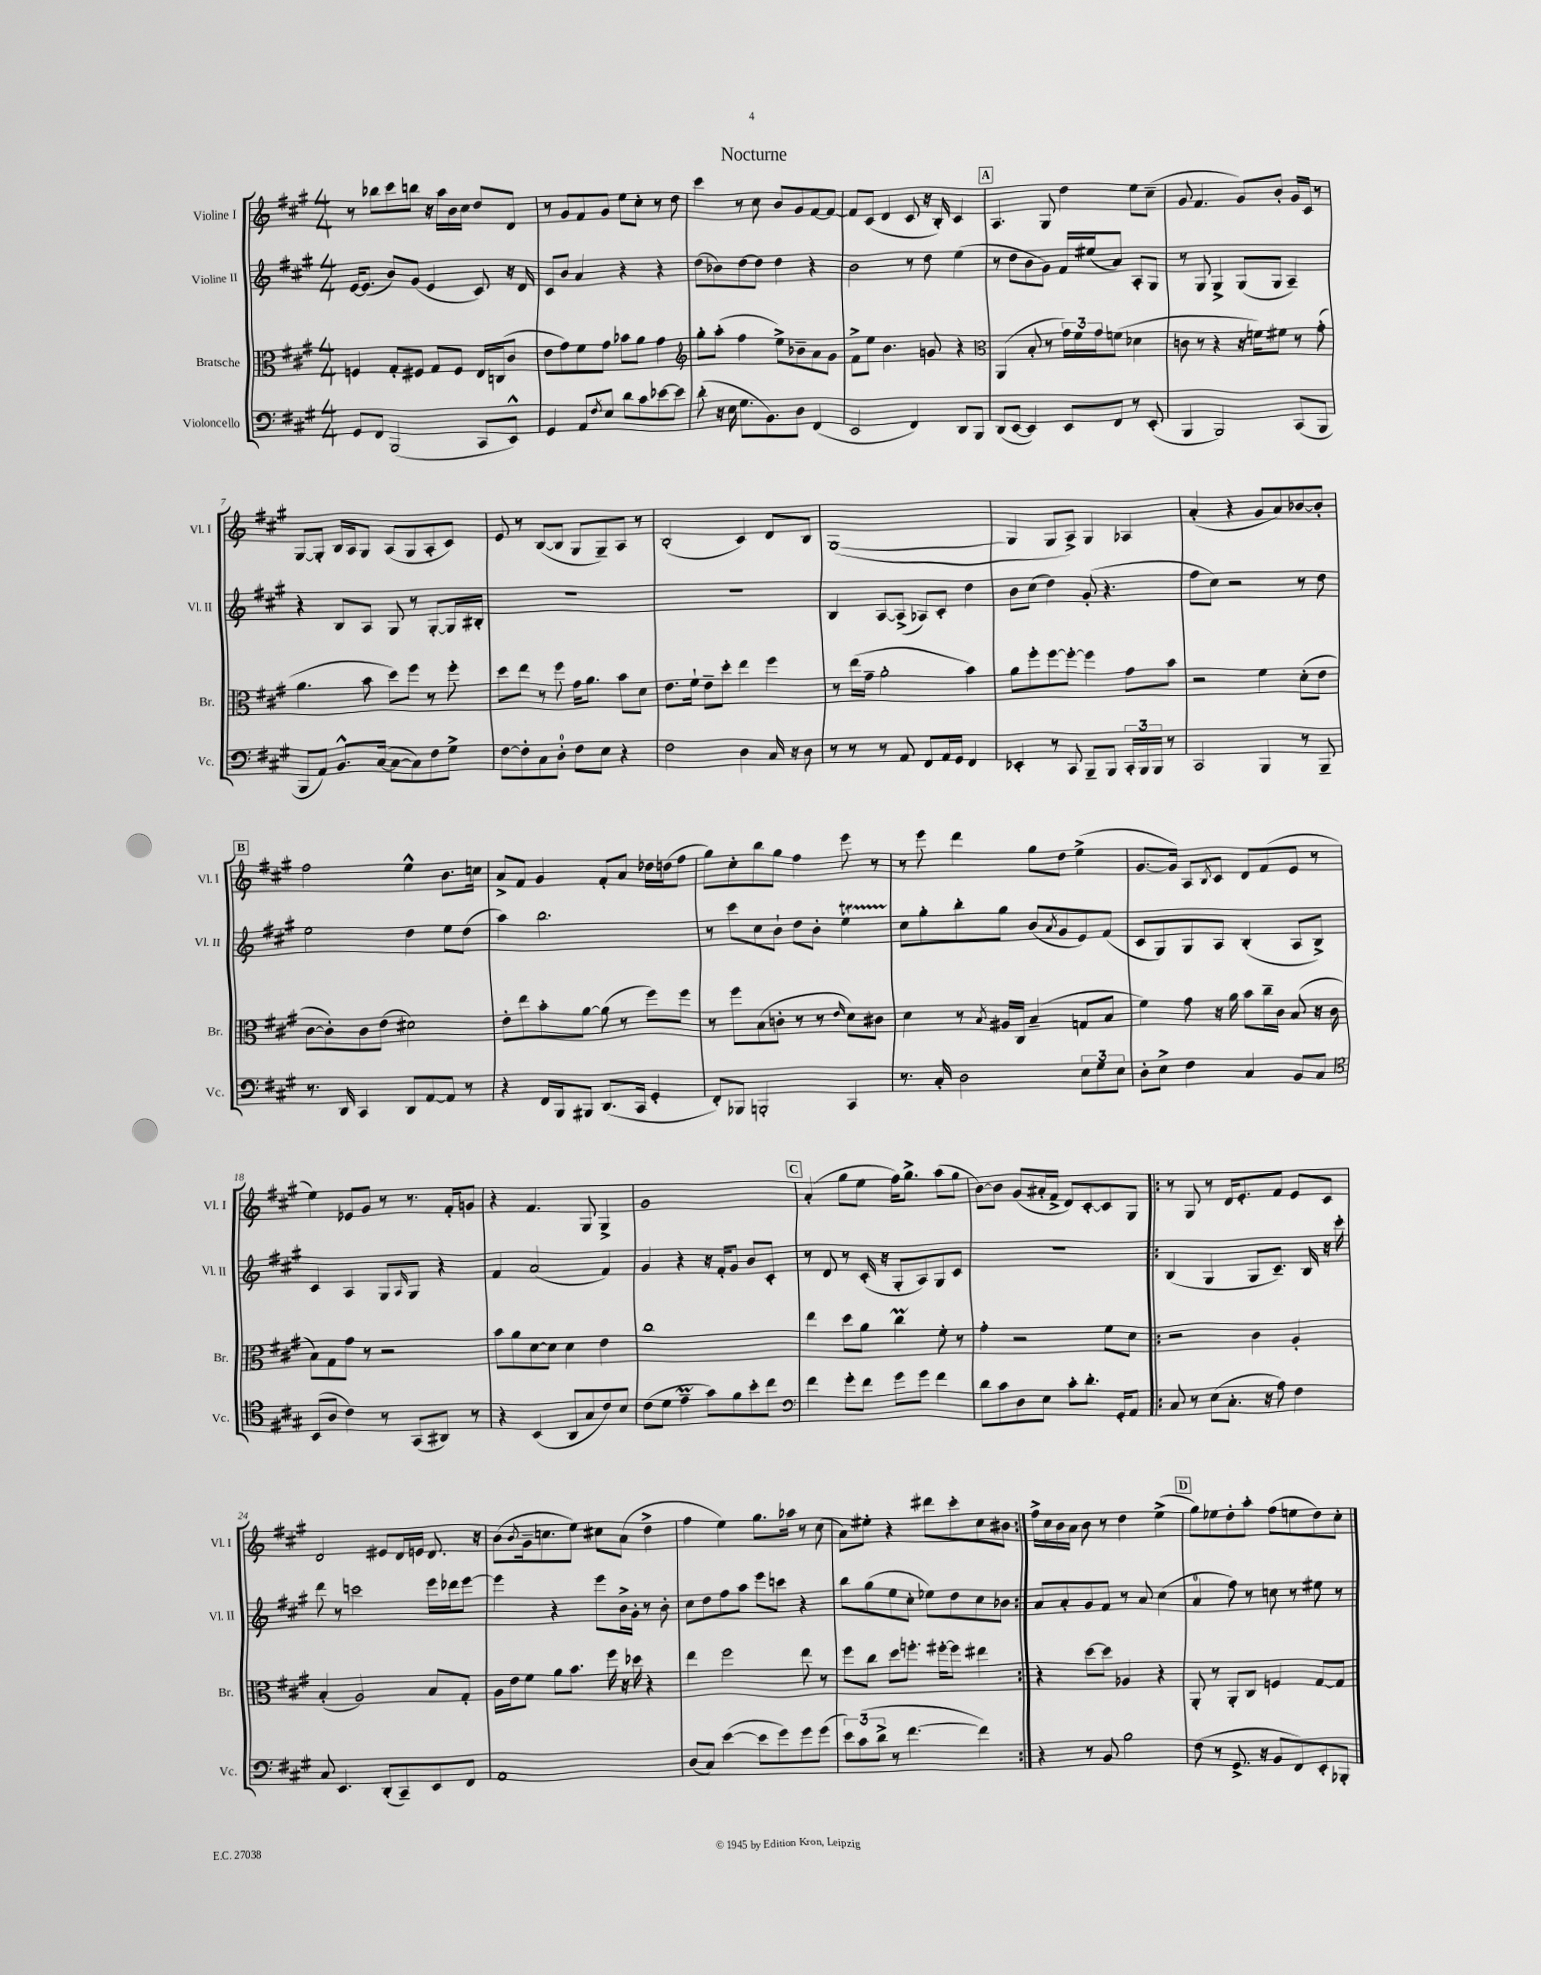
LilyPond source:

\header { title = "Nocturne" }
<<
\new StaffGroup <<
\new Staff = "s0" \with { instrumentName = "Violine I" shortInstrumentName = "Vl. I" } {
    \clef treble \key a \major \numericTimeSignature \time 4/4
    r8 bes''8 cis'''8 b''8 r16 a''16 b'16 cis''16 d''8 d'8 |
    r8 gis'8 fis'8 gis'8 e''8 cis''8-. r8 d''8 |
    cis'''4 r8 cis''8 b'8 gis'8 fis'8~ fis'8~ |
    fis'8 cis'8( d'4 cis'8 r16 b16-.) cis'4 |
    \mark \markup { \box "A" } a4. gis8 d''4 e''8 cis''8--( |
    gis'8 fis'4. gis'8) b'8-. gis'16 cis'16 r8 |
    gis8~ gis8-. b16 a16 gis8 a8( gis8 a8-. cis'8) |
    e'8 r8 b8~( b8 gis8 gis8--) a8 r8 |
    b2-.( cis'4) d'8 b8 |
    gis1~( |
    gis4 gis8 a8->) gis4 aes4 |
    a'4-.( r4 gis'8 a'8) bes'8~ bes'8-. |
    \mark \markup { \box "B" } fis''2 e''4-^ b'8. c''16 |
    a'8-> fis'8 gis'4 fis'8-. a'8 des''16 d''16( fis''8 |
    gis''8) cis''8-. b''8 gis''8 fis''4 e'''8 r8 |
    r8 e'''8 d'''4 gis''8 d''8 e''4->( |
    gis'8.~ gis'16) a8 \acciaccatura { b8 } cis'8 d'8 fis'8( e'8 r8 |
    e''4) ees'8 gis'8 r8 r8. fis'16-. g'8 |
    r4 fis'4. gis8 gis4-> |
    gis'1 |
    \mark \markup { \box "C" } a'4-.( gis''8 e''8 fis''16) gis''8.-> a''8( gis''8 |
    b'8~) b'8 gis'8( ais'16-. fis'16-> d'8) cis'8~-. cis'8 gis8 |
    \repeat volta 2 { r8 gis8 r8 d'16 e'8.-. fis'8 e'8 cis'8 |
    d'2 eis'8 d'16 e'16 d'8. r16 |
    b'8( \acciaccatura { b'8 } gis'16-- c''8. e''8) cis''8 a'8( d''4-> |
    fis''4 e''4) gis''8. aes''16 r8 cis''8( |
    a'8) eis''8-. r4 dis'''8 cis'''8-. cis''8 bis'8 | }
    fis''16-> cis''16 b'16 a'16 b'8 r8 d''4 e''4->( |
    \mark \markup { \box "D" } gis''8) ees''8 d''8-. a''8-. fis''8( e''8 d''8) cis''8-. \bar "|." |
}
\new Staff = "s1" \with { instrumentName = "Violine II" shortInstrumentName = "Vl. II" } {
    \clef treble \key a \major \numericTimeSignature \time 4/4
    e'16~ e'8.( b'8) gis'8( e'4 cis'8) r16 d'16 |
    cis'8 b'8 a'4 r4 r4 |
    d''8( bes'8) d''8~ d''8 d''4 r4 |
    b'2 r8 d''8 e''4( |
    \mark \markup { \box "A" } r8 d''8 b'8 gis'8) fis'16 eis''16( a'8) a8-. gis8 |
    r8 gis8 gis4-> gis8( gis8 a4--) |
    r4 b8 a8 gis8 r8 gis8~-. gis16 bis16-. |
    R1 |
    R1 |
    b4 a8~ a8->( aes8) cis'8-. d''4 |
    b'8 cis''8( d''4) gis'8-.( r4. |
    fis''8 cis''8) r2 r8 d''8 |
    \mark \markup { \box "B" } e''2 d''4 e''8 d''8( |
    a''4) b''2. |
    r8 cis'''8 cis''8 b'8-! d''8 b'8-. e''4\startTrillSpan |
    cis''8\stopTrillSpan gis''8-. b''8-. gis''8 b'8( \acciaccatura { a'8 } gis'8 e'8) fis'8( |
    cis'8 gis8) gis8 a8 b4-.( a8 b8->) |
    cis'4 a4 gis8 \grace { a16 } gis8 r4 |
    fis'4 a'2( fis'4) |
    gis'4 r4 r16 fis'16-. gis'8 b'8 cis'8-. |
    \mark \markup { \box "C" } r8 d'8 r8 cis'16-.( r16 gis8-. a8) gis8 cis'8 |
    R1 |
    \repeat volta 2 { b4( gis4 gis8 cis'8.--) b16 r16 cis'''16-. |
    d'''8 r8 c'''2 e'''16 des'''16 e'''8~ |
    e'''4 r4 e'''8 b'16-> gis'16-. r8 b'8-. |
    cis''8 d''8 fis''8 a''8 e'''8 c'''8 r4 |
    b''8 gis''8( e''8 cis''8-. ees''8) d''8 cis''8 bes'8 | }
    a'8 a'8-. gis'8 fis'8 r8 a'8 cis''4( |
    \mark \markup { \box "D" } a'4-0 fis''8) r8 c''8 r8 eis''8 r8 \bar "|." |
}
\new Staff = "s2" \with { instrumentName = "Bratsche" shortInstrumentName = "Br." } {
    \clef alto \key a \major \numericTimeSignature \time 4/4
    f4 gis8-. fis8 gis8 fis8 e16 c16( cis'8 |
    e'8 gis'8) fis'8 gis'8 bes'8 a'8 gis'4 |
    \clef treble gis''8-. a''8-.( fis''4 e''8->) bes'8-- a'8 gis'8 |
    fis'8-> e''8 b'4. g'8 r4 |
    \mark \markup { \box "A" } \clef alto a,4( b8-. r8 \tuplet 3/2 { gis'16) fis'16 gis'16 } f'8( des'4 |
    c'8 r8 r4 r16 f'16) fis'8 r8 gis'8-.( |
    a'4. b'8 d''8) fis''8 r8 fis''8-. |
    d''8 e''8 r8 fis''8 gis'16 a'8. b'8 d'8 |
    e'8. fis'16-! e'8-- d''8-. e''4 fis''4 |
    r8 e''16( gis'16-- a'2-. b'4) |
    a'8 fis''8-. fis''8~ fis''8~-. fis''4 gis'8 b'8 |
    r2 fis'4 d'8-.( e'8 |
    \mark \markup { \box "B" } cis'8~ cis'8-.) cis'8 e'8( dis'2) |
    e'8-. e''8 b'8-. a'8~ a'8( r8 fis''8) fis''8 |
    r8 fis''8 b8( c'8-. r8 r8 \grace { e'16 } d'8) cis'8 |
    d'4 r8 \acciaccatura { b8 } ais16 cis16 b4--( g8 b8 |
    fis'4) gis'8 r16 a'16 b'8 cis''16-- cis'16 b8( r16 cis'16 |
    b8) gis8 gis'8 r8 r2 |
    b'8 a'8 d'8~ d'8 d'4 e'4 |
    cis''1 |
    \mark \markup { \box "C" } e''4 d''8 a'8 cis''4\prall fis'8-. r8 |
    gis'4-. r2 fis'8 d'8 |
    \repeat volta 2 { r2 cis'4 a4-. |
    b4-.( a2) b8 gis8-. |
    a16 e'16 fis'8 a'8 b'8. fis''16 r16 des''16 r4 |
    e''4 fis''2 e''8 r8 |
    fis''8 cis''8 d''8 f''8.-. fis''16~-. fis''8 eis''4 | }
    r4 d''8~ d''8 aes4 r4 |
    \mark \markup { \box "D" } a,8-. r8 a,8-. cis8 f4 gis8~ gis8 \bar "|." |
}
\new Staff = "s3" \with { instrumentName = "Violoncello" shortInstrumentName = "Vc." } {
    \clef bass \key a \major \numericTimeSignature \time 4/4
    gis,8 fis,8 b,,2( cis,8 e,8-^) |
    gis,4 a,8 \acciaccatura { fis8 } e8 d'8 cis'8 ees'8~ ees'8 |
    d'8-.( r16 e16 gis8. b,8.) d8 fis,4( |
    e,2 fis,4) d,8 b,,8 |
    \mark \markup { \box "A" } d,8( e,8~ e,4) e,8 fis,8 r8 e,8-.( |
    b,,4 b,,2) cis,8( b,,8 |
    b,,8 a,8) b,8.-^ cis16~( cis8~ cis8) fis8 gis8-> |
    fis8~ fis8-. cis8 d8-0-. fis8 e8 r4 |
    fis2 d4 cis16 r16 d8 |
    r8 r8 r8 a,8 fis,8 a,16 gis,16 fis,4 |
    ees,4-. r8 cis,8 b,,8-- b,,8 \tuplet 3/2 { cis,16-. b,,16 b,,16 } r8 |
    cis,2 b,,4 r8 b,,8-- |
    \mark \markup { \box "B" } r8. d,16 cis,4 d,8 a,8~ a,8 r8 |
    r4 fis,16 b,,16 bis,,8 d,8.( cis,16 gis,4-. |
    fis,8-.) bes,,8 b,,2-. cis,4 |
    r8. cis16-. d2 \tuplet 3/2 { e8 gis8 e8 } |
    d8-. e8-> fis4 cis4 b,8 cis8 |
    \clef tenor b,8( a8 cis'4) r8 gis,8( ais,8) r8 |
    r4 b,4( a,8 gis8 cis'8) b8 |
    cis'8( d'8 e'4--\prall gis'8) fis'8 b'8-. cis''8 |
    \mark \markup { \box "C" } \clef bass fis'4 gis'8-. fis'8 gis'8 gis'8 fis'4 |
    d'8 cis'8 d8 e8 cis'8-. d'8.-. gis,16-. a,8 |
    \repeat volta 2 { cis8 r8 e8( cis8.-. r16 a8) fis4 |
    cis8 e,4. d,8-.( cis,8--) e,8 fis,8 |
    a,1 |
    d8( cis8) e'4~( e'8 gis'8) gis'8 gis'8( |
    \tuplet 3/2 { e'8) cis'8( d'8-> } r8 fis'4.~ fis'4) | }
    r4 r8 b,8 b2 |
    \mark \markup { \box "D" } fis8( r8 gis,8.-> r16 b,8 fis,8) e,8-. bes,,8-. \bar "|." |
}
>>
>>
